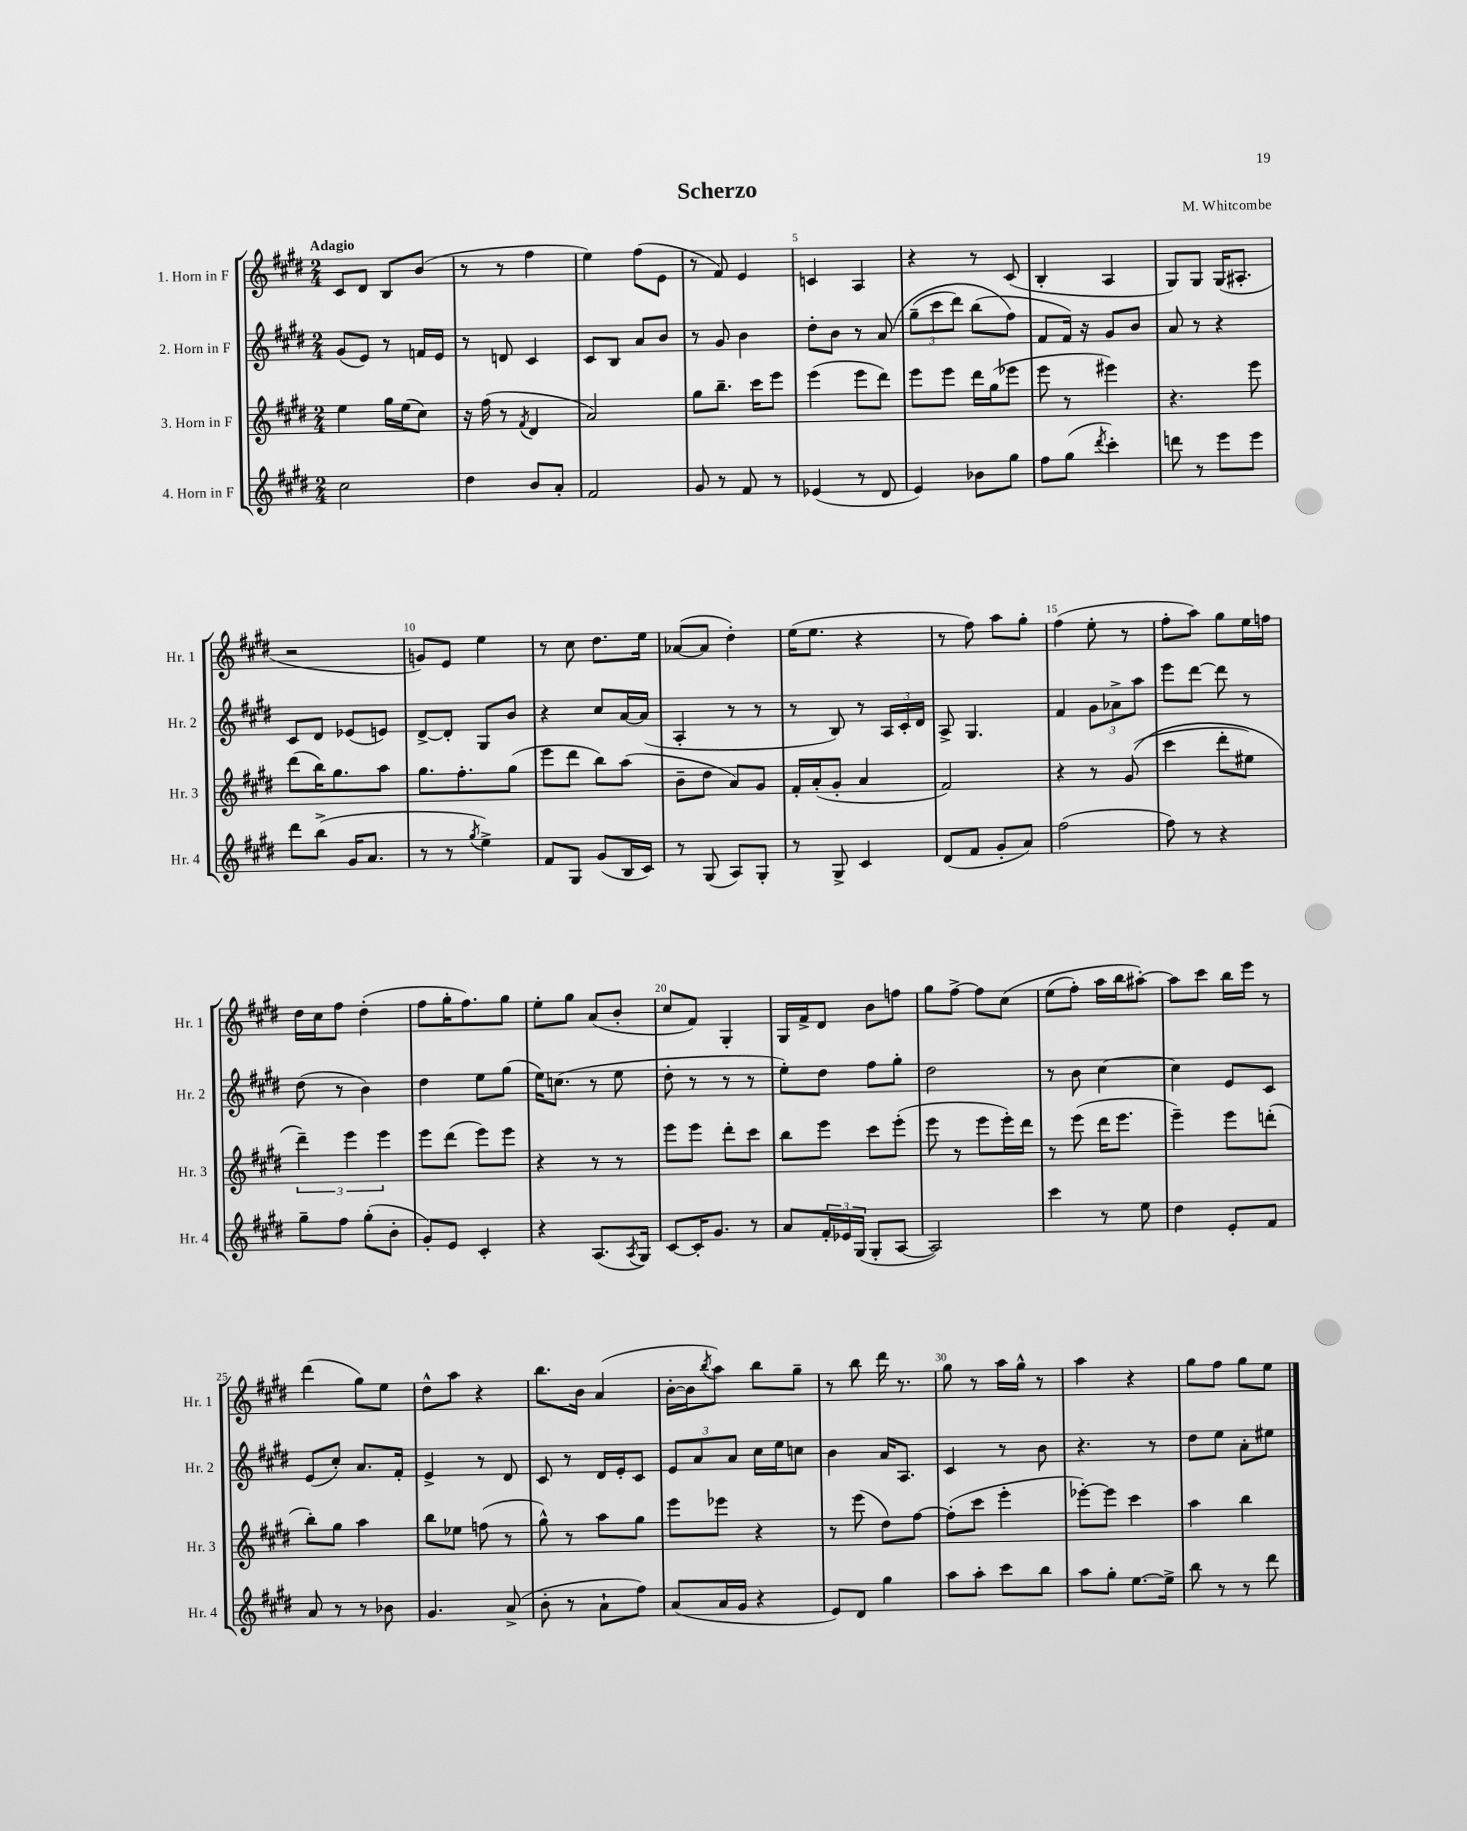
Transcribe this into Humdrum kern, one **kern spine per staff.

**kern	**kern	**kern	**kern
*staff4	*staff3	*staff2	*staff1
*clefG2	*clefG2	*clefG2	*clefG2
*k[f#c#g#d#]	*k[f#c#g#d#]	*k[f#c#g#d#]	*k[f#c#g#d#]
*M2/4	*M2/4	*M2/4	*M2/4
2cc#	4ee	(8g#	8c#
.	.	8e)	8d#
.	16gg#	8r	8B
.	(16ee	.	.
.	8cc#)	16f	(8b
.	.	16e	.
=	=	=	=
4dd#	16r	8r	8r
.	(16ff#	.	.
.	8r	8d	8r
.	8qf#	.	.
8b	4d#	4c#	4ff#
8a'	.	.	.
=	=	=	=
2f#	2a)	8c#	4ee)
.	.	8B	.
.	.	8a	(8ff#
.	.	8b	8e
=	=	=	=
8g#	8gg#	8r	8r
8r	8.bb~	8g#	8f#)
8f#	.	4b	4e
.	16ccc#	.	.
8r	8eee	.	.
=	=	=	=
(4e-	(4eee	8dd#'	4c
.	.	8b	.
8r	8eee	8r	4A
8d#	8ddd#)	&(8a	.
=	=	=	=
4e)	8eee	(12gg#~	4r
.	.	12ccc#	.
.	8eee	.	.
.	.	12ddd#)	.
8b-	16ddd#	(8bb	8r
.	(16gg#	.	.
8gg#	8eee-	8ff#&)	(8c#
=	=	=	=
8ff#	8eee	8f#	4B'
(8gg#	8r	16f#)	.
.	.	16r	.
8qddd#	.	.	.
4ccc#')	4eee#)	8g#	4A
.	.	8b	.
=	=	=	=
8ddd	4.r	8a	8G#)
8r	.	8r	8G#
8eee	.	4r	(16G#
.	.	.	8.A#'
8eee	8eee	.	.
=	=	=	=
8ddd#	(8ddd#	8c#	2r
(8bb^	16bb)	8d#	.
.	8.gg#	.	.
16g#	.	(8e-	.
8.a	.	.	.
.	8aa	8e)	.
=	=	=	=
8r	8.gg#	[8d#^	8g)
8r	.	8d#']	8e
.	8.ff#'	.	.
8qgg#	.	.	.
4ee^)	.	8G#	4ee
.	(8gg#	8b	.
=	=	=	=
8f#	8eee	4r	8r
8G#	8ddd#	.	8cc#
(8g#	8bb)	8cc#	8.dd#
16B	(8aa	[16a	.
16c#)	.	(16a]	16ee
=	=	=	=
8r	8b~	4A'	([8a-
(8G#	8dd#	.	8a-]
8A)	8a)	8r	4dd#')
8G#'	8g#	8r	.
=	=	=	=
8r	16f#'	8r	(16ee
.	(16a'	.	8.ee
8G#^	8g#'	8B)	.
4c#	4a	8r	4r
.	.	24A	.
.	.	24c#'	.
.	.	24d#	.
=	=	=	=
(8d#	2f#)	8A^	8r
8f#	.	4.G#	8ff#)
8g#'	.	.	8aa
8a)	.	.	8gg#'
=	=	=	=
(2ff#	4r	4f#	(4ff#
.	8r	12g#	8ee'
.	.	12a-^	.
.	&((8g#	.	8r
.	.	12aa	.
=	=	=	=
8ff#)	4ccc#	8eee	8ff#'
8r	.	[8ddd#	8aa)
4r	8ddd#'	8ddd#]	8gg#
.	8ee#)	8r	16ee
.	.	.	16ff
=	=	=	=
8gg#~	6ddd#~&)	(8dd#	16dd#
.	.	.	16cc#
8ff#	.	8r	8ff#
.	6eee	.	.
(8gg#'	.	4b)	(4dd#'
.	6eee	.	.
8b'	.	.	.
=	=	=	=
8g#')	8eee	4dd#	8ff#
8e	(8ddd#	.	16gg#'
.	.	.	8.ff#)
4c#'	8eee)	8ee	.
.	8eee	(8gg#	8gg#
=	=	=	=
4r	4r	16ee)	8ee'
.	.	(8.cc	.
.	.	.	8gg#
(8.A	8r	8r	(8a
.	8r	8ee	8b'
8qA	.	.	.
16G#)	.	.	.
=	=	=	=
[8c#	8eee	8dd#'	8cc#
16c#']	8eee	8r	8f#)
8.g#	.	.	.
.	8ddd#'	8r	4G#'
8r	8ccc#	8r	.
=	=	=	=
8a	8bb	8ee')	16G#
.	.	.	16f#^
24f#'	8eee	8dd#	8d#
24e-	.	.	.
(24G#	.	.	.
8G#'	8ccc#	8ff#	8b
[8A	(8eee'	8gg#'	8ff
=	=	=	=
2A])	8eee	2dd#	8gg#
.	8r	.	[8ff#^
.	8eee	.	8ff#]
.	16eee')	.	&(8cc#
.	16ddd#	.	.
=	=	=	=
4ccc#	8r	8r	(8ee
.	(8eee	8b	8ff#')
8r	16ddd#	[4cc#	16aa
.	8.eee	.	16bb
8ee	.	.	[8aa#'&)
=	=	=	=
4dd#	4eee~)	4cc#]	8aa#]
.	.	.	8ccc#
8e'	8eee	8e	16bb
.	.	.	16eee
8f#	(8ddd'	8c#	8r
=	=	=	=
8a	8bb')	(8e	(4ddd#
8r	8gg#	8cc#')	.
8r	4aa	8.a	8gg#)
8b-	.	.	8ee
.	.	16f#'	.
=	=	=	=
4.g#	8bb	4e^	8dd#^^
.	8ee-	.	8aa
.	(8ff	8r	4r
(8a^	8r	8d#	.
=	=	=	=
8b'	8gg#^^)	8c#	8.bb
8r	8r	8r	.
.	.	.	16b
8a`	8aa	16d#	(4a
.	.	16e'	.
8ff#)	8gg#	8c#	.
=	=	=	=
(8a	8eee	12e	[16b'
.	.	.	16b]
.	.	12a	.
.	.	.	8qbb
16a	8eee-	.	8aa)
.	.	12a	.
16g#	.	.	.
4r	4r	16cc#	8bb
.	.	16ee	.
.	.	8cc	8gg#~
=	=	=	=
8e)	8r	4b	8r
8d#	(8eee	.	8bb
4gg#	8dd#)	16a	16ddd#
.	.	8.A	8.r
.	[8ff#	.	.
=	=	=	=
8aa	(8ff#']	4c#	8gg#
8aa'	8ccc#	.	8r
8ccc#	4eee'	8r	16aa
.	.	.	16gg#^^
8bb	.	8b	8r
=	=	=	=
8aa	[8eee-')	4.r	4aa
8gg#'	8eee-]	.	.
[8.ee	4ccc#	.	4r
.	.	8r	.
16ee^]	.	.	.
=	=	=	=
8bb	4aa	8dd#	8gg#
8r	.	8ee	8ff#
8r	4bb	8a'	8gg#
8ddd#	.	8ee#	8ee
==	==	==	==
*-	*-	*-	*-
